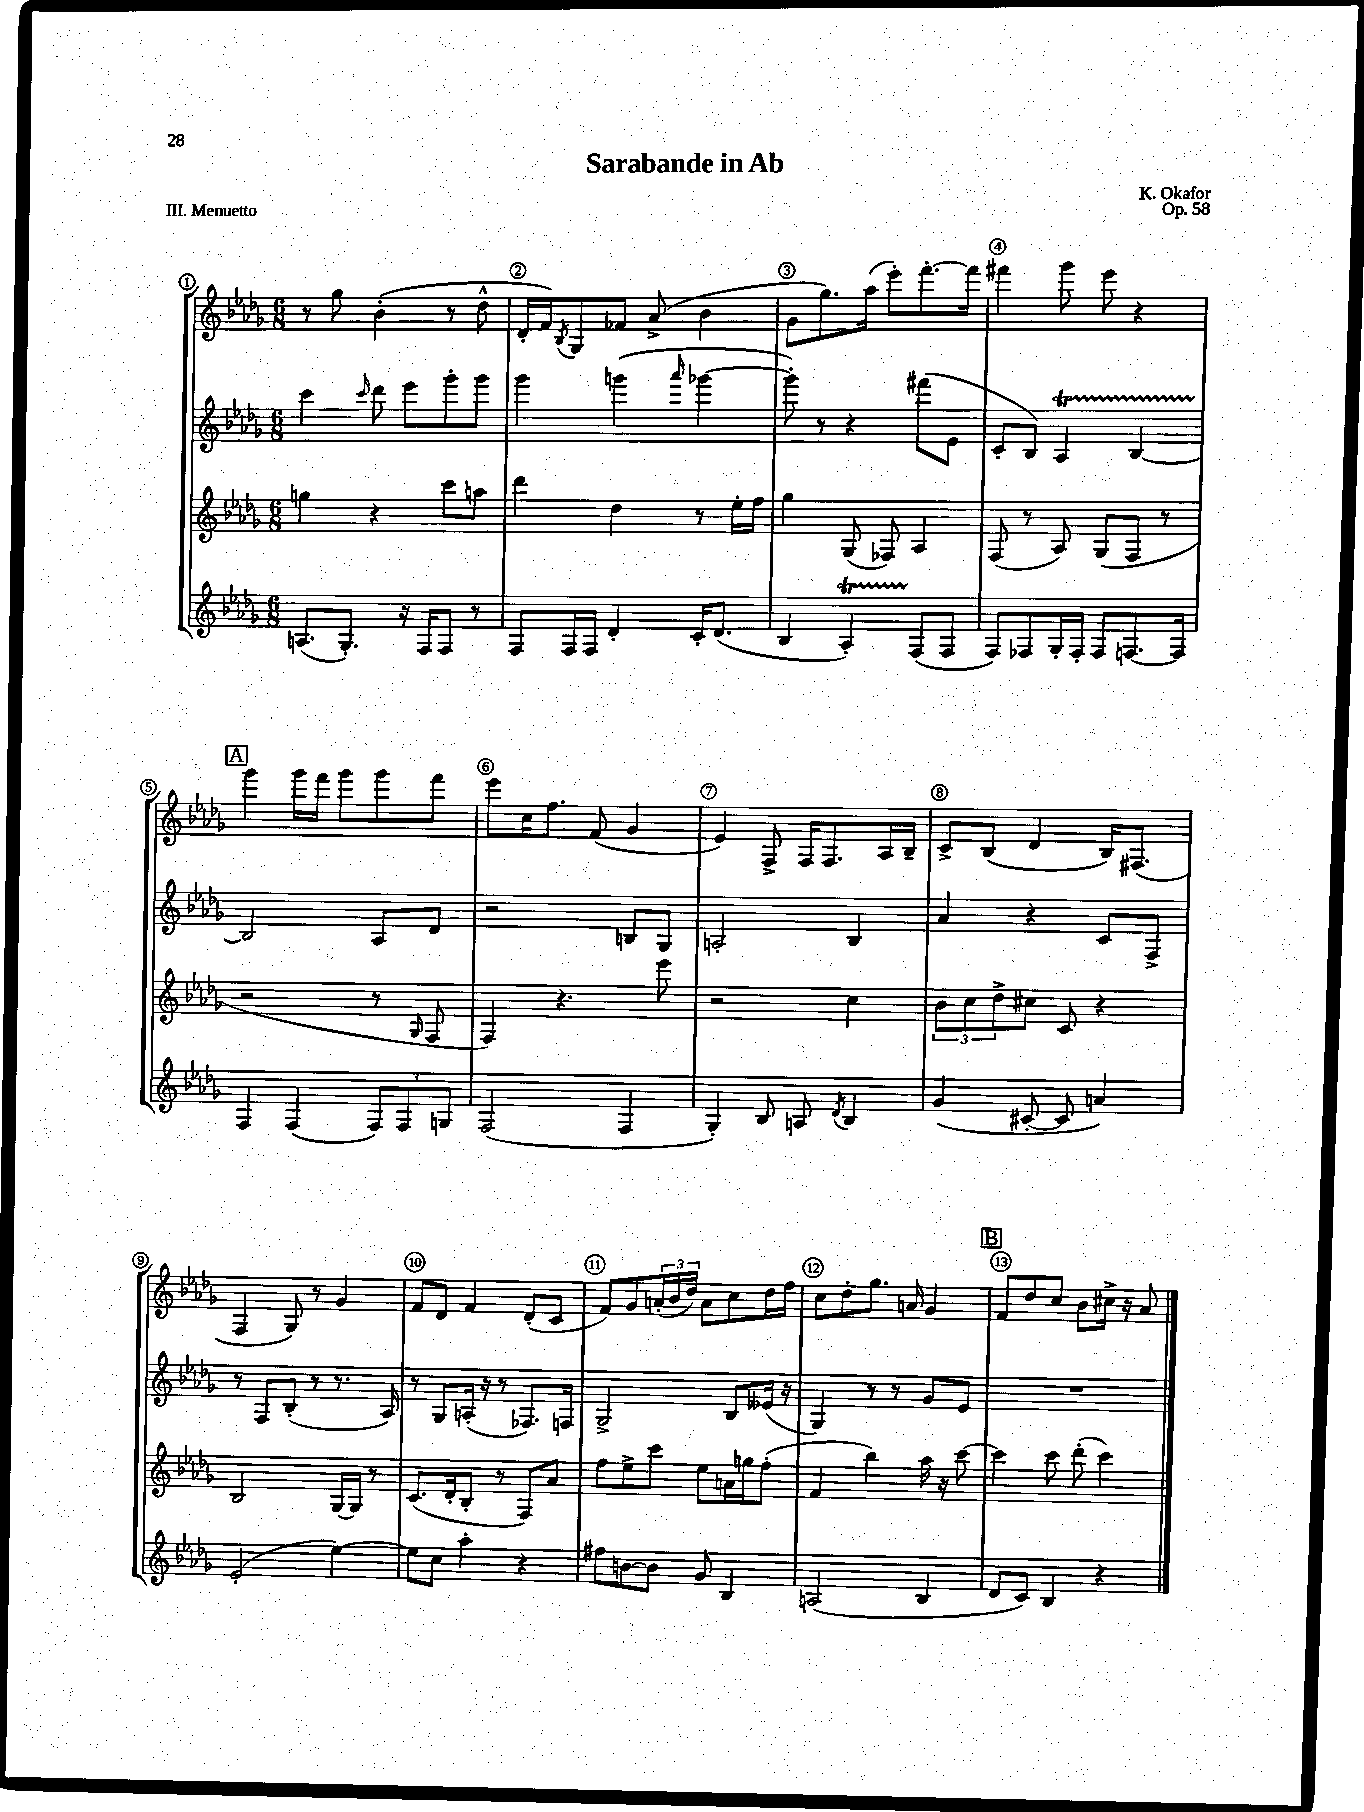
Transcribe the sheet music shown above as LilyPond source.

\header { title = "Sarabande in Ab" composer = "K. Okafor" opus = "Op. 58" piece = "III. Menuetto" }
<<
\new StaffGroup <<
\new Staff = "s0" {
    \clef treble \key des \major \numericTimeSignature \time 6/8
    r8 ges''8 bes'4-.( r8 des''8-^ |
    des'16-. f'16) \acciaccatura { bes8 } ges8 fes'8 aes'8->( bes'4 |
    ges'8 ges''8.) aes''16( ees'''8-.) f'''8.~-. f'''16 |
    fis'''4 ges'''8 ees'''8 r4 |
    \mark \markup { \box "A" } ges'''4 ges'''16 f'''16 ges'''8 ges'''8 f'''8 |
    ees'''8 c''16 f''8. f'8( ges'4 |
    ees'4) f8-> f16 f8. aes16 bes16-- |
    c'8-> bes8( des'4 bes16) fis8.( |
    f4 ges8) r8 ges'4 |
    f'8 des'8 f'4 des'8-.( c'8 |
    f'8) ges'8 \tuplet 3/2 { a'16-.( bes'16 des''16) } a'8 c''8 des''16 f''16 |
    c''8 des''8-. ges''8. a'16 ges'4 |
    \mark \markup { \box "B" } f'8 des''8 c''8 bes'8 cis''16-> r16 aes'8 \bar "|." |
}
\new Staff = "s1" {
    \clef treble \key des \major \numericTimeSignature \time 6/8
    c'''4 \grace { c'''16 } des'''8 ees'''8 ges'''8-. ges'''8 |
    ges'''4 g'''4( \grace { aes'''16 } ges'''4~ |
    ges'''8-.) r8 r4 fis'''8( ees'8 |
    c'8-. bes8) aes4\startTrillSpan bes4~ |
    \mark \markup { \box "A" } bes2\stopTrillSpan aes8 des'8 |
    r2 b8 ges8 |
    a2-. bes4 |
    aes'4 r4 c'8 f8-> |
    r8 f8 bes8-.( r8 r8. aes16) |
    r8 ges8 a16-.( r16 r8 fes8.) f16 |
    ges2-> bes8 eeses'16( r16 |
    ges4) r8 r8 ges'8 ees'8 |
    \mark \markup { \box "B" } R2. \bar "|." |
}
\new Staff = "s2" {
    \clef treble \key des \major \numericTimeSignature \time 6/8
    g''4 r4 c'''8 a''8 |
    des'''4 des''4 r8 ees''16-. f''16 |
    ges''4 ges8( fes8) aes4 |
    f8( r8 aes8) ges8( f8 r8 |
    \mark \markup { \box "A" } r2 r8 \grace { ges16 } f8 |
    f4) r4. ees'''8 |
    r2 c''4 |
    \tuplet 3/2 { bes'8 c''8 des''8-> } cis''8 c'8 r4 |
    bes2 ges16~ ges16 r8 |
    c'8.( des'16-. bes8-. r8 f8) aes'8 |
    f''8 ees''8-> c'''8 ees''8 a'16 g''16 f''8-.( |
    f'4 bes''4) aes''16 r16 c'''8~ |
    \mark \markup { \box "B" } c'''4 c'''8 des'''8-.( c'''4) \bar "|." |
}
\new Staff = "s3" {
    \clef treble \key des \major \numericTimeSignature \time 6/8
    a8.( ges8.-.) r16 f16 f8 r8 |
    f8 f16 f16 des'4-. c'16-. des'8.( |
    bes4 aes4-.\startTrillSpan) f8\stopTrillSpan( f8 |
    f8) fes8 ges16-. fes16-. fes8 f8.~ f16 |
    \mark \markup { \box "A" } f4 f4( \tuplet 3/2 { f8) f8 g8 } |
    f2( f4 |
    ges4-.) bes8 a8 \acciaccatura { des'8 } bes4 |
    ges'4( cis'8~-. cis'8 a'4) |
    ees'2-.( ees''4~) |
    ees''8 c''8 aes''4-. r4 |
    fis''8 b'8~ b'8 ges'8 bes4 |
    a2( bes4 |
    \mark \markup { \box "B" } des'8 c'8) bes4 r4 \bar "|." |
}
>>
>>
\layout { \context { \Score \override BarNumber.break-visibility = ##(#f #t #t) barNumberVisibility = #all-bar-numbers-visible \override BarNumber.stencil = #(make-stencil-circler 0.1 0.3 ly:text-interface::print) } }
